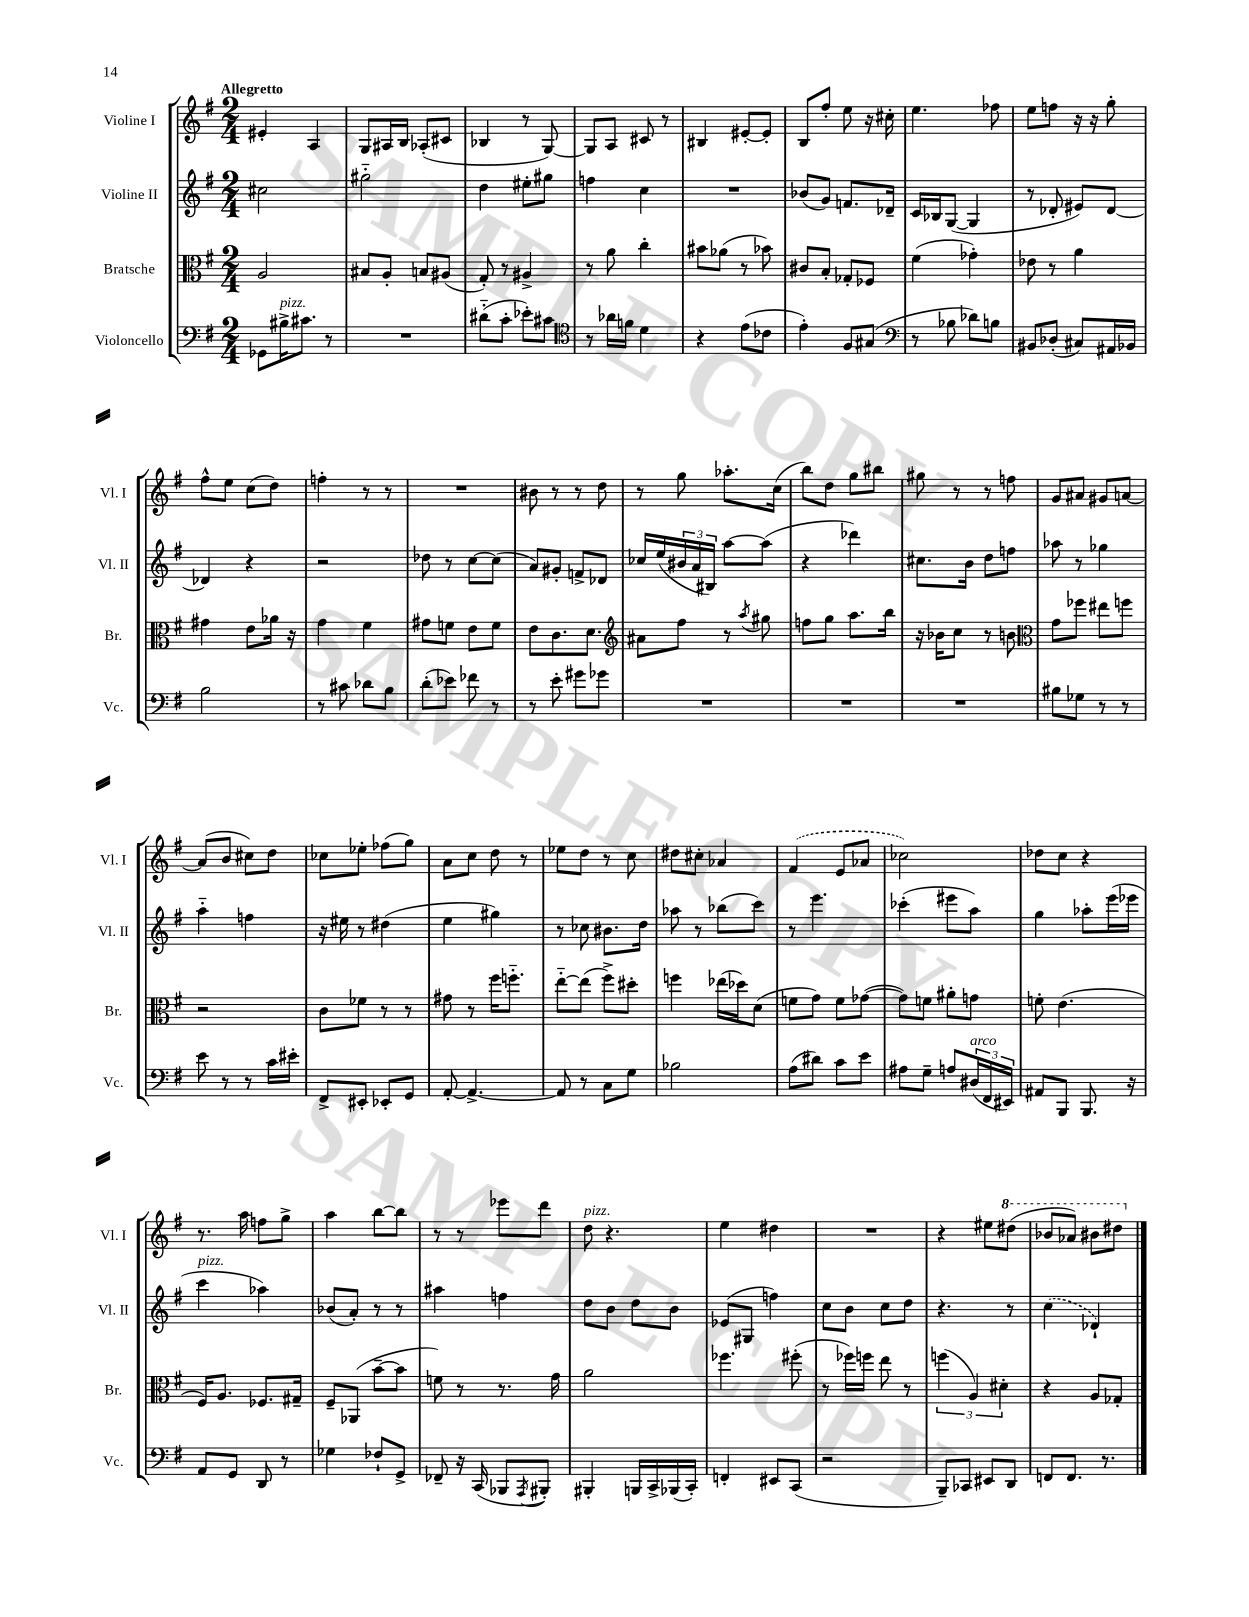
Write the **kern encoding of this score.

**kern	**kern	**kern	**kern
*staff4	*staff3	*staff2	*staff1
*clefF4	*clefC3	*clefG2	*clefG2
*k[f#]	*k[f#]	*k[f#]	*k[f#]
*M2/4	*M2/4	*M2/4	*M2/4
8GG-\L	2A/	2cc#\	4e#'/
16B#^\K	.	.	.
8.c#\J	.	.	.
.	.	.	4A/
8r	.	.	.
=	=	=	=
2r	8B#/L	2gg#'~\	8G/L
.	8A'/J	.	16A#/L
.	.	.	16B/JJ
.	8B/L	.	(8A-'/L
.	(8A#/J	.	8c#/J
=	=	=	=
(8d#'~\L	8G'/)	4dd\	4B-/
8c'\J	8r	.	.
8e-'\L)	4A#^/	8ee#'\L	8r
8c#\J	.	8gg#\J	[8G/)
=	=	=	=
*clefC4	*	*	*
8r	8r	4ff\	8G/]L
16a-\LL	8a\	.	8A/J
16f\JJ	.	.	.
4d\	4cc'\	4cc\	8c#/
.	.	.	8r
=	=	=	=
4r	8b#\L	2r	4B#/
.	(8a-\J	.	.
(8e\L	8r	.	[8e#'/L
8c-\J	8b-\)	.	8e#'/]J
=	=	=	=
4e'\)	8c#/L	(8b-/L	8B/L
.	8B'/J	8g/J)	8ff#'/J
8F#/L	8G-'/L	8.f/L	8ee\
(8G#/J	8F-/J	.	16r
.	.	16d-~/Jk	16cc#'\
=	=	=	=
*clefF4	*	*	*
8r	(4f#\	16c/LL	4.ee\
.	.	16B-/J	.
8B-\	.	([8G/J	.
8d-\L)	4g-'\)	4G/]	.
8B\J	.	.	8ff-\
=	=	=	=
8BB#/L	8e-\	8r	8ee\L
(8D-'/J	8r	8d-'/	8ff\J
8C#/L)	4a\	8e#/L)	16r
.	.	.	16r
16AA#/L	.	[8d-/J	8gg'\
16BB-/JJ	.	.	.
=	=	=	=
2B\	4g#\	4d-/]	8ff#^^\L
.	.	.	8ee\J
.	8e\L	4r	(8cc\L
.	16a-\Jk	.	8dd\J)
.	16r	.	.
=	=	=	=
8r	4g\	2r	4ff'\
8c#\	.	.	.
8d-\L	4f#\	.	8r
8B\J	.	.	8r
=	=	=	=
(8d'\L	8g#\L	8dd-\	2r
8e-\J)	8f\J	8r	.
8f-\	8e\L	[8cc\L	.
8r	8f\J	(8cc\]J	.
=	=	=	=
8r	8e\L	8a/L)	8b#\
8e'\	8.c\	8g#'/J	8r
8g#\L	.	8f^/L	8r
.	8.d\J	.	.
8g-\J	.	8d-/J	8dd\
=	=	=	=
*	*clefG2	*	*
2r	8a#\L	16cc-/LL	8r
.	.	(16ee/	.
.	8ff#\J	24b#/	8gg\
.	.	24a/	.
.	.	24B#/JJ)	.
.	8r	[8aa\L	8.aa-'\L
.	8qaa/	.	.
.	8gg#\	(8aa\]J	.
.	.	.	(16cc\Jk
=	=	=	=
2r	8ff\L	4r	8bb\L)
.	8gg\J	.	8dd\J
.	8.aa\L	4ddd-\)	8gg\L
.	.	.	8bb#\J
.	16bb\Jk	.	.
=	=	=	=
2r	16r	8.cc#\L	8gg#\
.	16b-\LK	.	.
.	8cc\J	.	8r
.	.	16b\Jk	.
.	8r	8dd\L	8r
.	8b\	8ff\J	8ff\
=	=	=	=
*	*clefC3	*	*
8B#\L	8g\L	8aa-\	8g/L
8G-\J	8ff-\J	8r	8a#/J
8r	8ee#\L	4gg-\	8g#/L
8r	8ff\J	.	[8a/J
=	=	=	=
8e\	2r	4aa'~\	(8a/]L
8r	.	.	8b/J
8r	.	4ff\	8cc#\L)
16c\LL	.	.	8dd\J
16e#'\JJ	.	.	.
=	=	=	=
8FF#^/L	8c\L	16r	8cc-\L
.	.	16ee#\	.
8EE#'/J	8f-\J	8r	8ee-'\J
8EE-'/L	8r	(4dd#\	(8ff-\L
8GG/J	8r	.	8gg\J)
=	=	=	=
[8AA'/	8g#\	4ee\	8a\L
4.AA^/_	8r	.	8cc\J
.	16ff#\LK	4gg#\)	8dd\
.	8.ff'~\J	.	.
.	.	.	8r
=	=	=	=
8AA/]	[8ee'~\L	8r	8ee-\L
8r	(8ee\]J	8cc-\	8dd\J
8C\L	8ff#^\L)	8.b#\L	8r
8G\J	8dd#'\J	.	8cc\
.	.	16dd\Jk	.
=	=	=	=
2B-\	4ff\	8aa-\	8dd#\L
.	.	8r	8cc#'\J
.	(16ee-\LL	(8bb-\L	4a-/
.	16dd-\J)	.	.
.	(8d\J	8ccc\J)	.
=	=	=	=
(8A\L	8f\L	8r	(4f#/
8d#\J)	8g\J)	4.eee\	.
8c\L	8f\L	.	8e/L
8e\J	([8g-\J	.	8a-/J
=	=	=	=
8A#\L	8g-\]L)	(4ccc-'\	2cc-\)
8G~\J	8f\J	.	.
8A/L	8a#'\L	8eee#\L	.
(24D#/L	8g\J	8aa\J)	.
24FF#/	.	.	.
24EE#/JJ)	.	.	.
=	=	=	=
8AA#/L	8f'\	4gg\	8dd-\L
8BBB/J	(4.e\	.	8cc\J
8.BBB/	.	8aa-'\L	4r
.	.	(16eee\L	.
16r	.	16eee-\JJ	.
=	=	=	=
8AA/L	16F#/LK)	4ccc\	8.r
.	8.A/J	.	.
8GG/J	.	.	.
.	.	.	16aa\
8DD/	8.F-/L	4aa-\)	8ff\L
8r	.	.	8gg^\J
.	16G#~/Jk	.	.
=	=	=	=
4G-\	8F#~/L	(8b-/L	4aa\
.	(8AA-/J	8a'/J)	.
8F-`/L	[8b~\L	8r	[8bb\L
8GG^/J	8b\]J	8r	8bb\]J
=	=	=	=
8FF-~/	8f\)	4aa#\	8r
16r	8r	.	8r
(16CC/	.	.	.
8BBB-/L	8.r	4ff\	8eee-\L
8qAAA/	.	.	.
8BBB#'/J)	.	.	8ddd\J
.	16g\	.	.
=	=	=	=
4BBB#'/	2a\	8dd\L	8dd\
.	.	8b\J	4.r
16BBB/LL	.	8dd\L	.
16CC^/	.	.	.
(16BBB-/	.	8b\J	.
16CC'/JJ)	.	.	.
=	=	=	=
4FF'/	4.ff-\	(8e-/L	4ee\
.	.	8G#/J	.
8EE#/L	.	4ff\)	4dd#\
(8CC/J	(8ff#'\	.	.
=	=	=	=
2r	8r	8cc\L	2r
.	16ff-\LL)	8b\J	.
.	16ff\JJ	.	.
.	8ee\	8cc\L	.
.	8r	8dd\J	.
=	=	=	=
8BBB~/L)	(6ff\	4.r	4r
8CC-/J	.	.	.
.	6A/)	.	.
8EE#/L	.	.	8ee#\L
.	6d#'\	.	.
8DD/J	.	8r	(8ddd#\J
=	=	=	=
8FF/L	4r	(4cc\	8bb-/L
8.FF/J	.	.	8aa-/J)
.	8A/L	4d-`/)	8bb#\L
8.r	.	.	.
.	8G-'/J	.	8ddd#\J
==	==	==	==
*-	*-	*-	*-
